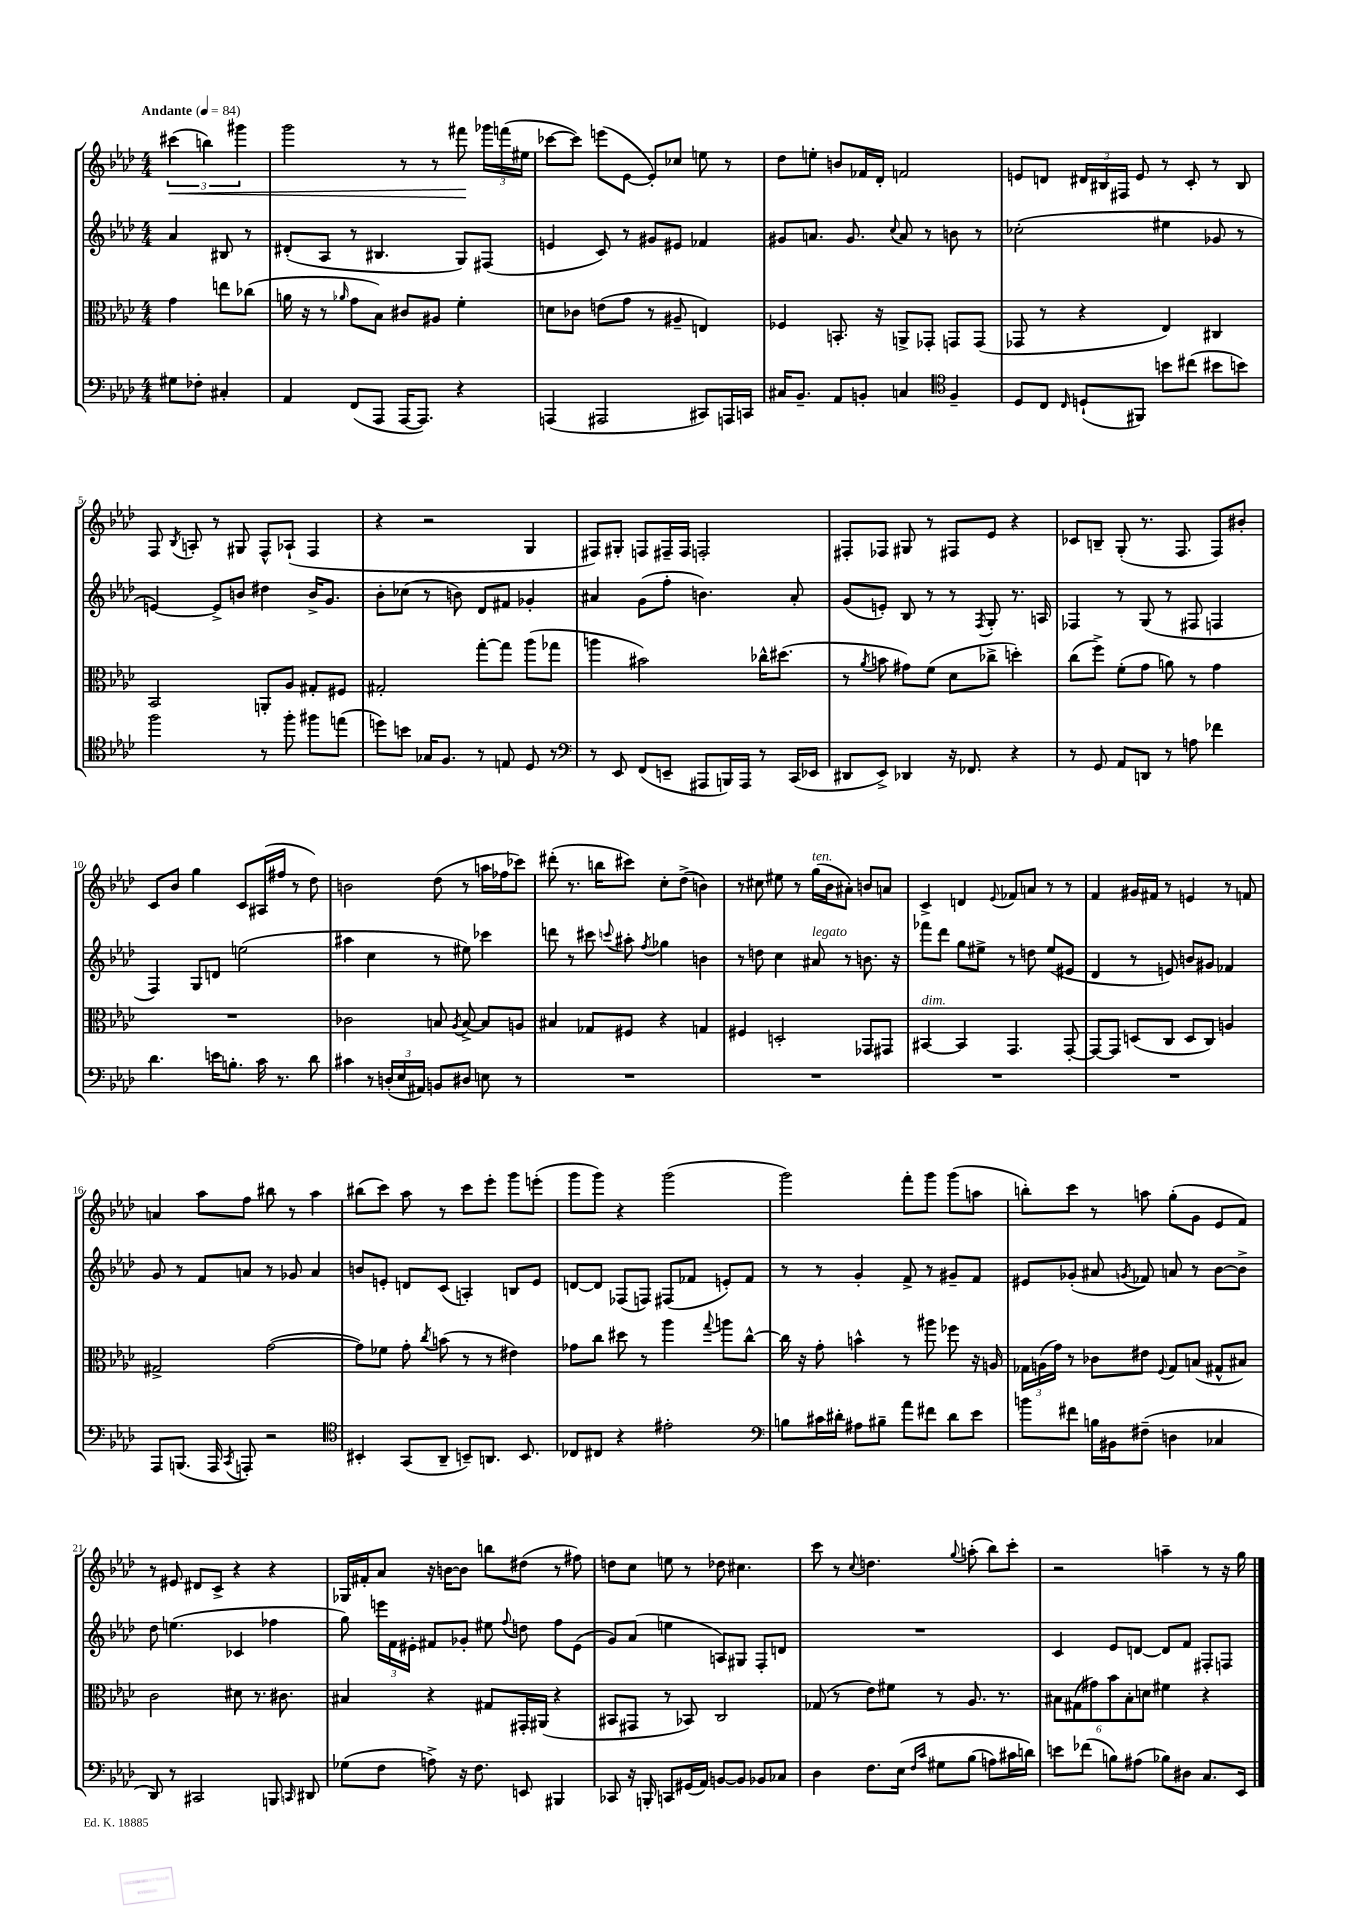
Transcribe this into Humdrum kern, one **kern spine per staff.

**kern	**kern	**kern	**kern	**dynam
*part4	*part3	*part2	*part1	*part1
*staff4	*staff3	*staff2	*staff1	*staff1
*clefF4	*clefC3	*clefG2	*clefG2	*
*k[b-e-a-d-]	*k[b-e-a-d-]	*k[b-e-a-d-]	*k[b-e-a-d-]	*
*M4/4	*M4/4	*M4/4	*M4/4	*
*MM84	*MM84	*MM84	*MM84	*
=	=	=	=	=
!	!	!	!LO:TX:a:B:t=Andante	!
!	!	!	!	!LO:HP:b
8G#X\L	4g\	4a-/	(6ccc#X\	<
8F-X'\J	.	.	.	.
.	.	.	6bbn\)	.
4C#X'/	8een\L	8B#X/	.	.
.	.	.	6ggg#X\	.
.	(8cc-X\J	8r	.	.
=1	=1	=1	=1	=1
4AA-/	16an\	(8d#X'/L	2ggg\	.
.	16r	.	.	.
.	8r	8A-/J	.	.
.	16qqa-X/	.	.	.
(8FF/L	8g\L	8r	.	.
8AAA-/J	8B-\J)	4.B#X/	.	.
[16AAA-/KL	8c#X/L	.	8r	.
8.AAA-/J])	.	.	.	.
.	8A#X/J	.	8r	.
4r	4f'\	8G/L)	8fff#X\	.
.	.	(8F#X/J	24ggg-X\LL	[
.	.	.	(24fffn\	.
.	.	.	24ee#X\JJ	.
=2	=2	=2	=2	=2
(4AAAn/	8dn\L	4en/	[8ccc-X\L	.
.	8c-X\J	.	8ccc-\J])	.
2AAA#X/	(8en\L	8c/)	(8eeen\L	.
.	8g\J	8r	[8e-\J	.
.	8r	8g#X/L	8e-'/L])	.
.	8A#X~/	8e#X/J	8cc-X/J	.
8CC#X/L)	4En/)	4f-X/	8een\	.
16AAAn/L	.	.	8r	.
16CCn/JJ	.	.	.	.
=3	=3	=3	=3	=3
16C#X/KL	4F-X/	8g#X/L	8dd-\L	.
8.BB-~/J	.	.	.	.
.	.	8.an/J	8een'\J	.
8AA-/L	8.BBn'/	.	8bn/L	.
.	.	8.g#/	.	.
8BBn'/J	.	.	16f-X/L	.
.	16r	.	16d-'/JJ	.
.	.	8qqcc/	.	.
4Cn/	8AAn^/L	8a/	2fn/	.
.	8GG-X'/J	8r	.	.
*clefC4	*	*	*	*
4F~/	8GGn/L	8bn\	.	.
.	(8GG/J	8r	.	.
=4	=4	=4	=4	=4
8D-/L	8GG-X/	(2cc-X'\	8en/L	.
8C/J	8r	.	8dn/J	.
16qqC/	.	.	.	.
(8Dn`/L	4r	.	24d#X/LL	.
.	.	.	24B#X/	.
.	.	.	24F#X/JJ	.
8FF#X/J)	.	.	8e/	.
8bn\L	4E-/)	4ee#X\	8r	.
(8cc#X\J	.	.	8c'/	.
8b#X\L	4C#X/	8g-X/	8r	.
8bn\J)	.	8r	8B#/	.
!!LO:LB:g=z
=5	=5	=5	=5	=5
2ff\	2BB-/	[4en/)	8F/	.
.	.	.	8qB-/	.
.	.	.	8An'/	.
.	.	8e^/L]	8r	.
.	.	8bn/J	8G#X/	.
8r	8AAn'/L	4dd#X\	8F^^/L	.
8ff'\	8A-/J	.	(8A-X`/J	.
8ff#X\L	8G#X'/L	16b^/KL	4F/	.
.	.	8.g/J	.	.
(8een\J	8F#X/J	.	.	.
=6	=6	=6	=6	=6
8ddn\L)	2G#X'/	8b-'\L	4r	.
8bn\J	.	(8cc-X\J	.	.
16G-X/KL	.	8r	2r	.
8.F/J	.	.	.	.
.	.	8bn\)	.	.
8r	[8gg'\L	8d-/L	.	.
8En/	8gg\J]	8f#X/J	.	.
8D-/	(8aa-\L	4g-X'/	4G/	.
8r	8gg-X\J	.	.	.
=7	=7	=7	=7	=7
*clefF4	*	*	*	*
8r	4aan\	4a#X/	8F#X/L)	.
8EE-/	.	.	8G#X'/J	.
(8FF/L	2b#X\)	(8g\L	8Fn/L	.
8EEn~/J	.	8ff'\J	16F#X~/L	.
.	.	.	16F#/JJ	.
8AAA#X/L	.	4.bn\)	2Fn'/	.
16BBBn/L)	.	.	.	.
16AAA#/JJ	.	.	.	.
8r	16cc-X^^\KL	.	.	.
.	(8.dd#X\J	.	.	.
(16CC/LL	.	8a#'/	.	.
16EE-X/JJ	.	.	.	.
=8	=8	=8	=8	=8
8DD#X/L	8r	(8g/L	8F#X'/L	.
.	8qa-/	.	.	.
8EE-^/J)	8bn\	8en'/J)	8F-X/J	.
4DD-X/	8g#X\L)	8B-/	8G#X/	.
.	(8f\J	8r	8r	.
16r	8d-\L	8r	8F#X/L	.
8.FF-X/	.	.	.	.
.	.	8qF/	.	.
.	8cc-X^\J	8G'/	8e-/J	.
4r	4ddn'\)	8.r	4r	.
.	.	16An/	.	.
=9	=9	=9	=9	=9
8r	(8cc\L	4F-X/	8c-X/L	.
8GG/	8ff^\J)	.	8Bn~/J	.
8AA-/L	(8f'\L	8r	(8G'/	.
8DDn/J	8g\J	(8G/	8.r	.
8r	8an\)	8r	.	.
.	.	.	8.F/	.
8An\	8r	8F#X/	.	.
4f-X\	4g\	4Fn/	8F/L)	.
.	.	.	8b#X'/J	.
!!LO:LB:g=z
=10	=10	=10	=10	=10
4.d-\	1r	4F/)	8c/L	.
.	.	.	8b-/J	.
.	.	8G/L	4gg\	.
16en\KL	.	8dn/J	.	.
8.Bn'\J	.	.	.	.
.	.	(2een\	8c/L	.
16c\	.	.	(16A#X/L	.
8.r	.	.	16ff#X/JJ	.
.	.	.	8r	.
8d-\	.	.	8dd-\)	.
=11	=11	=11	=11	=11
4c#X\	2c-X\	4aa#X\	2bn\	.
8r	.	4cc\	.	.
(24Dn'/LL	.	.	.	.
24E-/	.	.	.	.
24AA#X/JJ)	.	.	.	.
8BBn/L	8Bn/	8r	(8dd-\	.
.	8qA-/	.	.	.
8D#X/J	[8B^/	8ee#X\)	8r	.
8En\	8B/L]	4ccc-X\	16aan\LL	.
.	.	.	16ff-X\J	.
8r	8An/J	.	8ccc-X\J)	.
=12	=12	=12	=12	=12
1r	4B#X/	8dddn\	(8ddd#X'\	.
.	.	8r	8.r	.
.	8G-X/L	8ccc#X\	.	.
.	.	.	16bbn\KL	.
.	.	8qqcccn/	.	.
.	8F#X/J	8aa#X'\	8ccc#X\J)	.
.	.	8qff/	.	.
.	4r	4gg-X\	8cc'\L	.
.	.	.	(8dd-^\J	.
.	4Gn/	4bn\	4bn\)	.
=13	=13	=13	=13	=13
1r	4F#X/	8r	8r	.
.	.	8ddn\	8cc#X\	.
.	2Dn'/	4cc\	8ee#X\	.
.	.	.	8r	.
!	!	!	!LO:TX:a:i:t=ten.	!
!	!	!LO:TX:a:i:t=legato	!	!
.	.	8a#X/	(16gg\LL	.
.	.	.	16b-\J	.
.	.	8r	8a#X'\J)	.
.	8GG-X/L	8.bn\	8bn/L	.
.	8GG#X/J	.	8an/J	.
.	.	16r	.	.
=14	=14	=14	=14	=14
!	!LO:TX:a:i:t=dim.	!	!	!
1r	[4BB#X/	8fff-X\L	4c^/	.
.	.	8ddd-\J	.	.
.	4BB#/]	8gg\L	4dn/	.
.	.	8ee#X^\J	.	.
.	.	.	8qqe-/	.
.	4.GG/	8r	8f-X/L	.
.	.	8ddn\	8an/J	.
.	.	(8ee#/L	8r	.
.	[8GG'/	8e#X/J	8r	.
=15	=15	=15	=15	=15
1r	8GG/L_	4d-/	4f/	.
.	8GG/J]	.	.	.
.	(8Dn/L	8r	16g#X/LL	.
.	.	.	16f#X/JJ	.
.	8C/J	8en/)	8r	.
.	8D/L	8bn/L	4en/	.
.	8C/J)	8g#X/J	.	.
.	4An/	4f-X/	8r	.
.	.	.	8fn/	.
!!LO:LB:g=z
=16	=16	=16	=16	=16
8AAA-/L	2G#X^/	8g/	4an/	.
(8.BBBn/J	.	8r	.	.
.	.	8f/L	8aa-\L	.
16AAA-/	.	.	.	.
8qCC/	.	.	.	.
8AAAn'/)	.	8an/J	8ff\J	.
2r	([2g\	8r	8bb#X\	.
.	.	8g-X/	8r	.
.	.	4a/	4aa-\	.
=17	=17	=17	=17	=17
*clefC4	*	*	*	*
4BB#X'/	8g\L])	8bn/L	(8bb#X\L	.
.	8f-X\J	8en'/J	8ccc\J)	.
(8GG/L	8g'\	8dn/L	8aa-\	.
.	8qcc/	.	.	.
8AA-~/J	(8bn\	(8c/J	8r	.
8BBn~/L)	8r	4An'/)	8ccc\L	.
8.AAn/J	8r	.	8eee-'\J	.
.	4e#X\)	8Bn/L	8ggg\L	.
8.BB/	.	.	.	.
.	.	8e/J	(8eeen'\J	.
=18	=18	=18	=18	=18
8C-X/L	8g-X\L	[8dn/L	8ggg\L	.
8C#X/J	8cc\J	8d/J]	8ggg\J)	.
4r	8dd#X\	(8F-X/L	4r	.
.	8r	8Fn/J)	.	.
2e#X'\	4aa-\	(8F#X/L	(2ggg\	.
.	.	8f-X/J	.	.
.	8qqgg/	.	.	.
.	8aan\L	8en'/L)	.	.
.	[8cc^^\J	8f-/J	.	.
=19	=19	=19	=19	=19
*clefF4	*	*	*	*
8Bn\L	16cc\]	8r	2ggg\)	.
.	16r	.	.	.
16c#X\L	8g'\	8r	.	.
16d#X'\JJ	.	.	.	.
8A#X\L	4bn^^\	4g'/	.	.
8B#X~\J	.	.	.	.
8a-\L	8r	8f^/	8fff'\L	.
8f#X\J	8aa#X\	8r	8ggg\J	.
8d#\L	8ff-X\	8g#X~/L	(8ggg\L	.
8e-\J	16r	8f/J	8aan\J	.
.	16An/	.	.	.
=20	=20	=20	=20	=20
8bn\L	24G-X\LL	8e#X/L	8bbn'\L)	.
.	(24An\	.	.	.
.	24g\JJ)	.	.	.
8f#X\J	8r	(8g-X'/J	8ccc\J	.
16Bn\LL	8c-X\L	8a#X/	8r	.
16BB#X\J	.	.	.	.
.	.	8qgn/	.	.
(8F#X~\J	8e#X\J	8f-X/)	8aan\	.
.	8qqF/	.	.	.
4Dn\	8G-/L	8an/	(8gg'\L	.
.	(8Bn/J	8r	8g\J	.
4C-X/	8G#X^^/L	[8b-\L	8e-/L	.
.	8B#X/J)	8b-^\J]	8f/J)	.
!!LO:LB:g=z
=21	=21	=21	=21	=21
8DD-/)	2c\	8dd-\	8r	.
8r	.	(4.een\	8e#X/	.
2CC#X/	.	.	8d#X/L	.
.	.	.	8c^/J	.
.	8d#X\	4c-X/	4r	.
.	8.r	.	.	.
8BBBn/	.	4ff-X\	4r	.
.	8.c#X\	.	.	.
16qqCCn/	.	.	.	.
8DD#X/	.	.	.	.
=22	=22	=22	=22	=22
(8G-X\L	4B#X/	8gg\)	16G-X/LL	.
.	.	.	16f#X'/J	.
8F\J	.	24eeen\LL	8a-/J	.
.	.	24f\	.	.
.	.	24e#X'\JJ	.	.
8An^\)	4r	8f#X/L	16r	.
.	.	.	[16bn\KL	.
16r	.	8g-X'/J	8b\J]	.
8.F\	.	.	.	.
.	8G#X/L	8ee#X\	8bbn\L	.
.	.	8qqff/	.	.
8EEn/	16GG#X'/L	8ddn\	(8dd#X\J	.
.	(16AA#X/JJ	.	.	.
4BBB#X/	4r	8ff\L	8r	.
.	.	(8e#\J	8ff#X\)	.
=23	=23	=23	=23	=23
8CC-X/	8BB#X/L	8g/L)	8ddn\L	.
16r	8GG#X/J	(8a-/J	8cc\J	.
16BBBn'/	.	.	.	.
8CCn/L	8r	4een\	8een\	.
(16GG#X/L	8BB-X/)	.	8r	.
16AA-/JJ)	.	.	.	.
[8BBn/L	2C/	8An/L)	8dd-X\	.
8BB/J]	.	8G#X/J	4.cc#X\	.
8BB-X/L	.	8F'/L	.	.
8C-X/J	.	8dn/J	.	.
=24	=24	=24	=24	=24
4D-\	(8G-X/	1r	8ccc\	.
.	8r	.	8r	.
.	.	.	8qqcc/	.
8.F\L	8e-\L)	.	4.ddn\	.
.	8f#X\J	.	.	.
(16E-\Jk	.	.	.	.
16qqF/LL	.	.	.	.
16qqc/JJ	.	.	.	.
8G#X\L	8r	.	.	.
.	.	.	8qqgg/	.
(8B-\J	8.A-/	.	(8aan'\	.
8An\L)	.	.	8bb-\L)	.
.	8.r	.	.	.
16c#X\L	.	.	8ccc'\J	.
16dn\JJ)	.	.	.	.
=25	=25	=25	=25	=25
8en\L	12B#X\L	4c/	2r	.
.	(12G#X\	.	.	.
(8f-X\J	.	.	.	.
.	12g#X\)	.	.	.
8Bn\L)	12b-\	8e-/L	.	.
.	12B#'\	.	.	.
(8A#X\J	.	[8dn/J	.	.
.	12dn\J	.	.	.
8B-X\L)	4f#X\	8d/L]	4aan~\	.
8D#X\J	.	8f/J	.	.
8.C/L	4r	8F#X'/L	8r	.
.	.	8Fn/J	16r	.
16EE-/Jk	.	.	16gg\	.
==	==	==	==	==
*-	*-	*-	*-	*-
